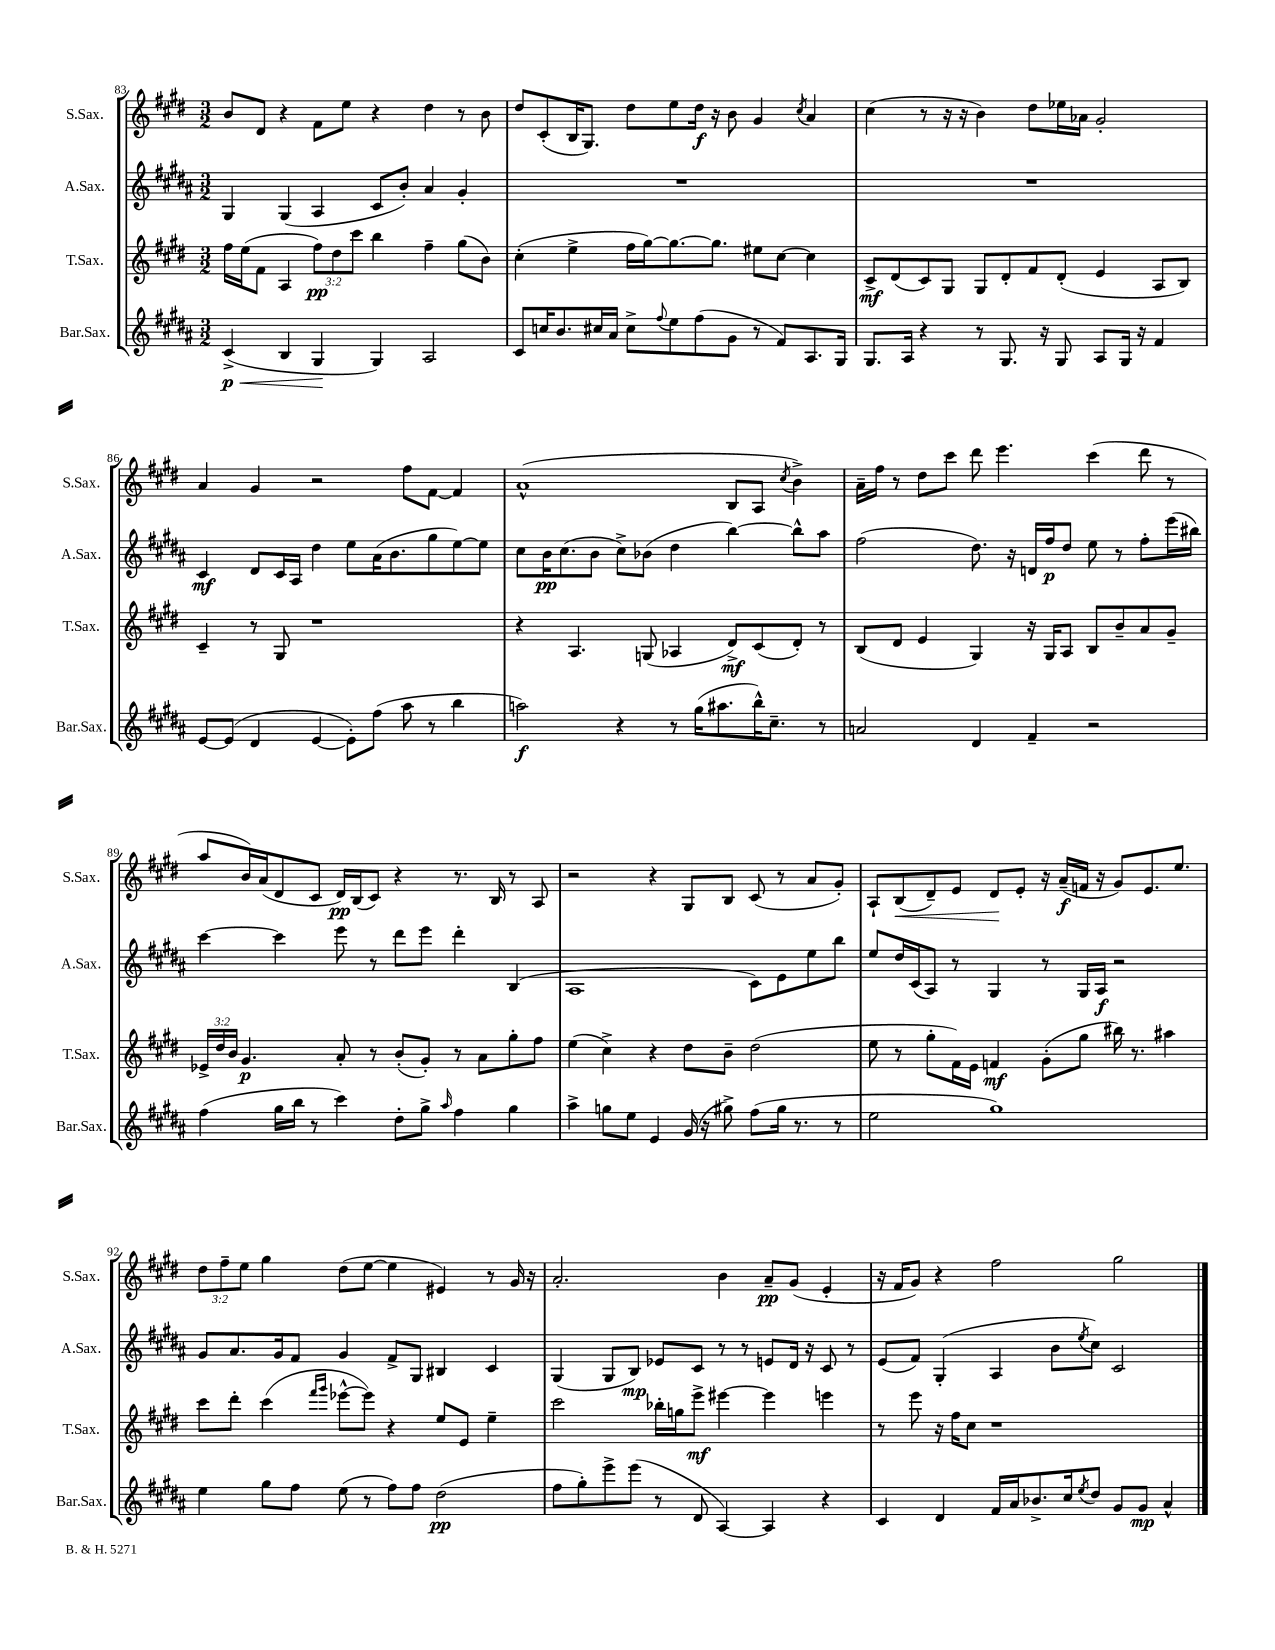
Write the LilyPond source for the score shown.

<<
\new StaffGroup <<
\new Staff = "s0" \with { instrumentName = "S.Sax." shortInstrumentName = "S.Sax." } {
    \clef treble \key e \major \numericTimeSignature \time 3/2 \override Staff.TupletNumber.text = #tuplet-number::calc-fraction-text
    b'8 dis'8 r4 fis'8 e''8 r4 dis''4 r8 b'8 |
    dis''8 cis'8-.( b16 gis8.) dis''8 e''8 dis''16\f r16 b'8 gis'4 \acciaccatura { cis''8 } a'4 |
    cis''4( r8 r16 r16 b'4) dis''8 ees''16 aes'16 gis'2-. |
    a'4 gis'4 r2 fis''8 fis'8~ fis'4 |
    a'1-^( b8 a8 \acciaccatura { cis''8 } b'4->) |
    a'16-- fis''16 r8 dis''8 cis'''8 dis'''8 e'''4. cis'''4( dis'''8 r8 |
    a''8 b'16) a'16( dis'8 cis'8 dis'16\pp) b16( cis'8) r4 r8. b16 r8 a8 |
    r2 r4 gis8 b8 cis'8( r8 a'8 gis'8-.) |
    a8-! b8\<( dis'8--) e'8 dis'8\! e'8-. r16 a'16--\f( f'16 r16 gis'8) e'8. e''8. |
    \tuplet 3/2 { dis''8 fis''8-- e''8 } gis''4 dis''8( e''8~ e''4 eis'4) r8 gis'16 r16 |
    a'2.-. b'4 a'8--\pp gis'8( e'4-. |
    r16 fis'16 gis'8) r4 fis''2 gis''2 \bar "|." |
}
\new Staff = "s1" \with { instrumentName = "A.Sax." shortInstrumentName = "A.Sax." } {
    \clef treble \key b \major \numericTimeSignature \time 3/2
    gis4 gis4( ais4 cis'8 b'8-.) ais'4 gis'4-. |
    R1. |
    R1. |
    cis'4\mf dis'8 cis'16 ais16 dis''4 e''8 ais'16( b'8. gis''8 e''8~) e''8 |
    cis''8 b'16\pp cis''8.( b'8 cis''8->) bes'8( dis''4 b''4~) b''8-^ ais''8 |
    fis''2( dis''8.) r16 d'16 fis''16\p dis''8 e''8 r8 fis''8-. e'''16( bis''16) |
    cis'''4~ cis'''4 e'''8 r8 dis'''8 e'''8 dis'''4-. b4( |
    ais1 cis'8) e'8 e''8 b''8 |
    e''8 dis''16 cis'16( ais8) r8 gis4 r8 gis16 ais16\f r2 |
    gis'8 ais'8. gis'16 fis'8 gis'4 fis'8-> gis8 bis4 cis'4 |
    gis4( gis8 b8\mp) ees'8 cis'8 r8 r8 e'8 dis'16 r16 cis'8 r8 |
    e'8( fis'8) gis4-.( ais4 b'8 \acciaccatura { e''8 } cis''8) cis'2 \bar "|." |
}
\new Staff = "s2" \with { instrumentName = "T.Sax." shortInstrumentName = "T.Sax." } {
    \clef treble \key e \major \numericTimeSignature \time 3/2 \override Staff.TupletNumber.text = #tuplet-number::calc-fraction-text
    fis''16 e''16( fis'8 a4 \tuplet 3/2 { fis''8\pp) dis''8 cis'''8 } b''4 fis''4-- gis''8( b'8) |
    cis''4-.( e''4-> fis''16 gis''16~) gis''8.~ gis''8. eis''8 cis''8~ cis''4 |
    cis'8->\mf dis'8( cis'8) gis8 gis8 dis'8-. fis'8 dis'8-.( e'4 a8 b8) |
    cis'4-- r8 gis8 r1 |
    r4 a4. g8( aes4 dis'8->\mf) cis'8( dis'8-.) r8 |
    b8( dis'8 e'4 gis4) r16 gis16 a8 b8 b'8-- a'8 gis'8-- |
    \tuplet 3/2 { ees'16-> dis''16 b'16 } gis'4.\p a'8-. r8 b'8-.( gis'8-.) r8 a'8 gis''8-. fis''8 |
    e''4( cis''4->) r4 dis''8 b'8-- dis''2( |
    e''8 r8 gis''8-. fis'16) e'16 f'4\mf gis'8-.( gis''8 bis''16) r8. ais''4 |
    cis'''8 dis'''8-. cis'''4( \grace { fis'''16 gis'''16 } ees'''8~-^ ees'''8) r4 e''8 e'8 e''4-- |
    cis'''2 bes''16-. g''16 e'''8->\mf eis'''4~ eis'''4 e'''4 |
    r8 e'''8 r16 fis''16 cis''8 r1 \bar "|." |
}
\new Staff = "s3" \with { instrumentName = "Bar.Sax." shortInstrumentName = "Bar.Sax." } {
    \clef treble \key b \major \numericTimeSignature \time 3/2
    cis'4->\p\<( b4 gis4\! gis4) ais2 |
    cis'8 c''16 b'8. cis''16 ais'16 cis''8-> \appoggiatura { fis''8 } e''8 fis''8( gis'8 r8 fis'8) ais8. gis16 |
    gis8. ais16 r4 r8 gis8. r16 gis8 ais8 gis16 r16 fis'4 |
    e'8~ e'8( dis'4 e'4~ e'8-.) fis''8( ais''8 r8 b''4 |
    a''2\f) r4 r8 gis''16( ais''8. b''16-^) cis''8.-- r8 |
    a'2 dis'4 fis'4-- r2 |
    fis''4( gis''16 b''16 r8 cis'''4) dis''8-. gis''8-> \grace { ais''16 } fis''4 gis''4 |
    ais''4-> g''8 e''8 e'4 gis'16( r16 gis''8->) fis''8( gis''16 r8. r8 |
    e''2 gis''1) |
    e''4 gis''8 fis''8 e''8( r8 fis''8) fis''8 dis''2\pp( |
    fis''8 gis''8-.) e'''8-> e'''8( r8 dis'8 ais4~) ais4 r4 |
    cis'4 dis'4 fis'16 ais'16 bes'8.-> cis''16 \acciaccatura { e''8 } dis''8 gis'8 gis'8\mp ais'4-^ \bar "|." |
}
>>
>>
\layout { \context { \Score currentBarNumber = #83 } }
